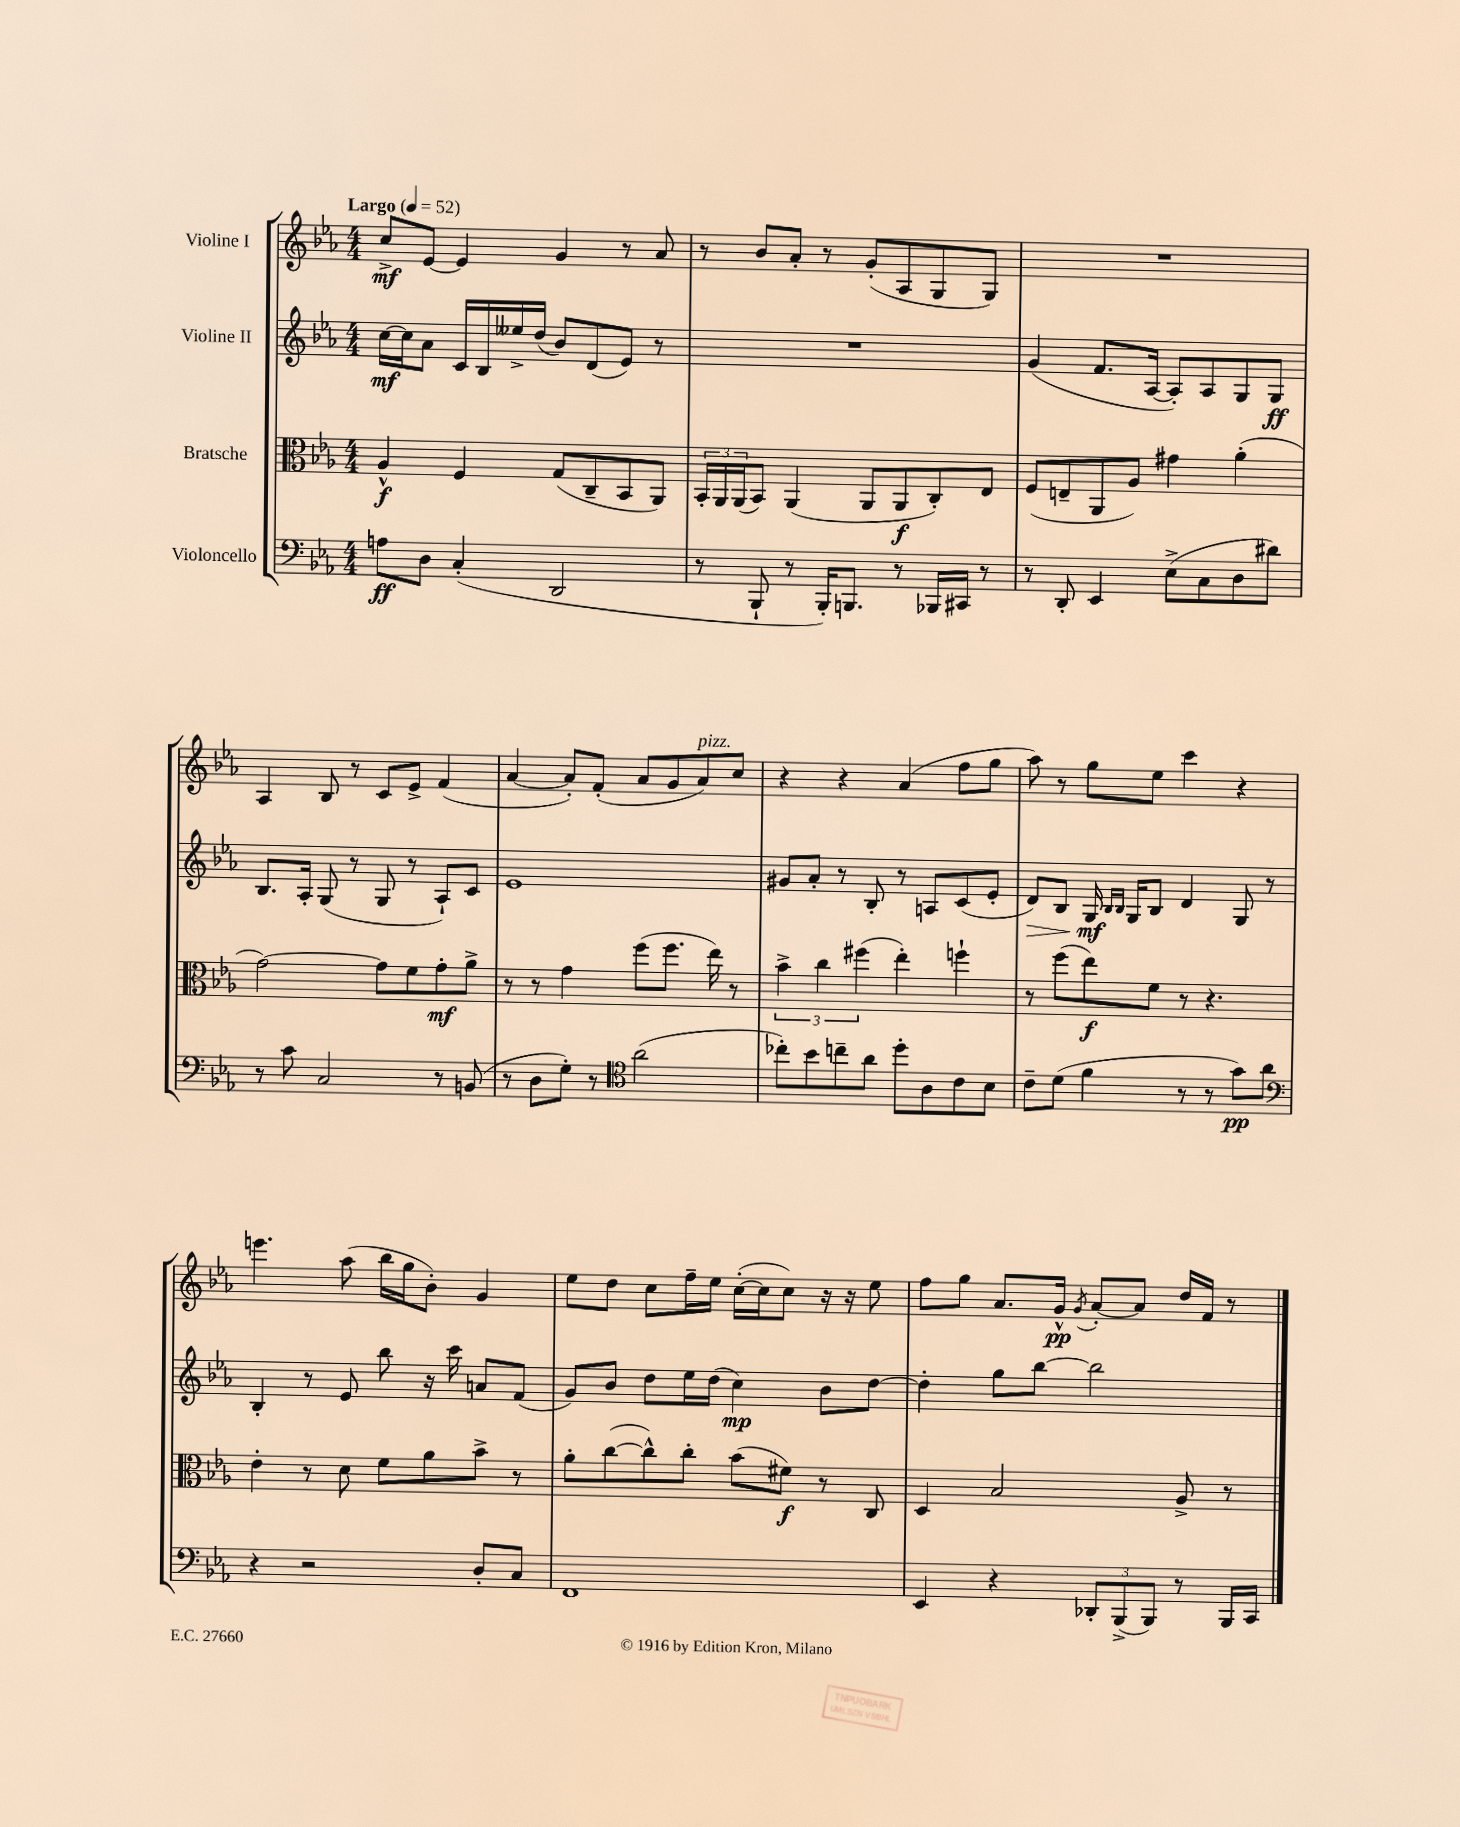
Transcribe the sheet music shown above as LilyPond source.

<<
\new StaffGroup <<
\new Staff = "s0" \with { instrumentName = "Violine I" } {
    \clef treble \key ees \major \numericTimeSignature \time 4/4 \tempo "Largo" 4 = 52
    c''8->\mf ees'8~ ees'4 g'4 r8 aes'8 |
    r8 bes'8 aes'8-. r8 g'8-.( aes8 g8 g8) |
    R1 |
    aes4 bes8 r8 c'8 ees'8-> f'4( |
    aes'4~ aes'8-.) f'8-.( aes'8 g'8 aes'8^\markup { \italic "pizz." }) c''8 |
    r4 r4 aes'4( f''8 g''8 |
    aes''8) r8 g''8 ees''8 c'''4 r4 |
    e'''4. aes''8( bes''16 g''16 bes'8-.) g'4 |
    ees''8 d''8 c''8 f''16-- ees''16 c''16~-.( c''16 c''8) r16 r16 ees''8 |
    f''8 g''8 aes'8. g'16-^\pp \acciaccatura { g'8 } aes'8~-. aes'8 d''16 f'16 r8 \bar "|." |
}
\new Staff = "s1" \with { instrumentName = "Violine II" } {
    \clef treble \key ees \major \numericTimeSignature \time 4/4
    c''16~\mf c''16 aes'8 c'16 bes16 eeses''16-> d''16( bes'8) d'8( ees'8) r8 |
    R1 |
    g'4( f'8. aes16~ aes8-.) aes8 g8 g8\ff |
    bes8. aes16-. g8( r8 g8 r8 aes8-!) c'8 |
    ees'1 |
    gis'8 aes'8-. r8 bes8-. r8 a8 c'8( ees'8-. |
    d'8\>) bes8 g16\mf\! \grace { bes16 bes16 } g16 bes8 d'4 g8 r8 |
    bes4-. r8 ees'8 bes''8 r16 c'''16 a'8 f'8( |
    g'8) bes'8 d''8 ees''16 d''16( c''4\mp) bes'8 d''8~ |
    d''4-. g''8 bes''8~ bes''2 \bar "|." |
}
\new Staff = "s2" \with { instrumentName = "Bratsche" } {
    \clef alto \key ees \major \numericTimeSignature \time 4/4
    aes4-^\f f4 g8( c8-- bes,8 aes,8) |
    \tuplet 3/2 { bes,16-. aes,16 aes,16( } bes,8) aes,4( aes,8 aes,8\f c8-.) ees8 |
    f8( e8-- aes,8 aes8) gis'4 aes'4-.( |
    g'2~) g'8 f'8 g'8-.\mf aes'8-> |
    r8 r8 g'4 f''8( f''8. ees''16) r8 |
    \tuplet 3/2 { bes'4-> c''4 fis''4( } ees''4-.) f''4-! |
    r8 f''8( ees''8\f) f'8 r8 r4. |
    ees'4-. r8 d'8 f'8 aes'8 bes'8-> r8 |
    aes'8-. c''8~( c''8-^) c''8-. bes'8( fis'8\f) r8 c8 |
    d4 bes2 aes8-> r8 \bar "|." |
}
\new Staff = "s3" \with { instrumentName = "Violoncello" } {
    \clef bass \key ees \major \numericTimeSignature \time 4/4
    a8\ff d8 c4-.( d,2 |
    r8 bes,,8-! r8 bes,,16-.) b,,8. r8 bes,,16 cis,16 r8 |
    r8 d,8-. ees,4 ees8->( c8 d8 dis'8) |
    r8 c'8 c2 r8 b,8( |
    r8 d8 g8-.) r8 \clef tenor aes'2( |
    ces''8-.) bes'8 c''8-- aes'8 d''8-. aes8 c'8 bes8 |
    c'8-- d'8( f'4 r8 r8 g'8\pp) aes'8 |
    \clef bass r4 r2 d8-. c8 |
    f,1 |
    ees,4 r4 \tuplet 3/2 { des,8-. bes,,8->( bes,,8) } r8 bes,,16 c,16 \bar "|." |
}
>>
>>
\layout { \context { \Score \remove "Bar_number_engraver" } }
